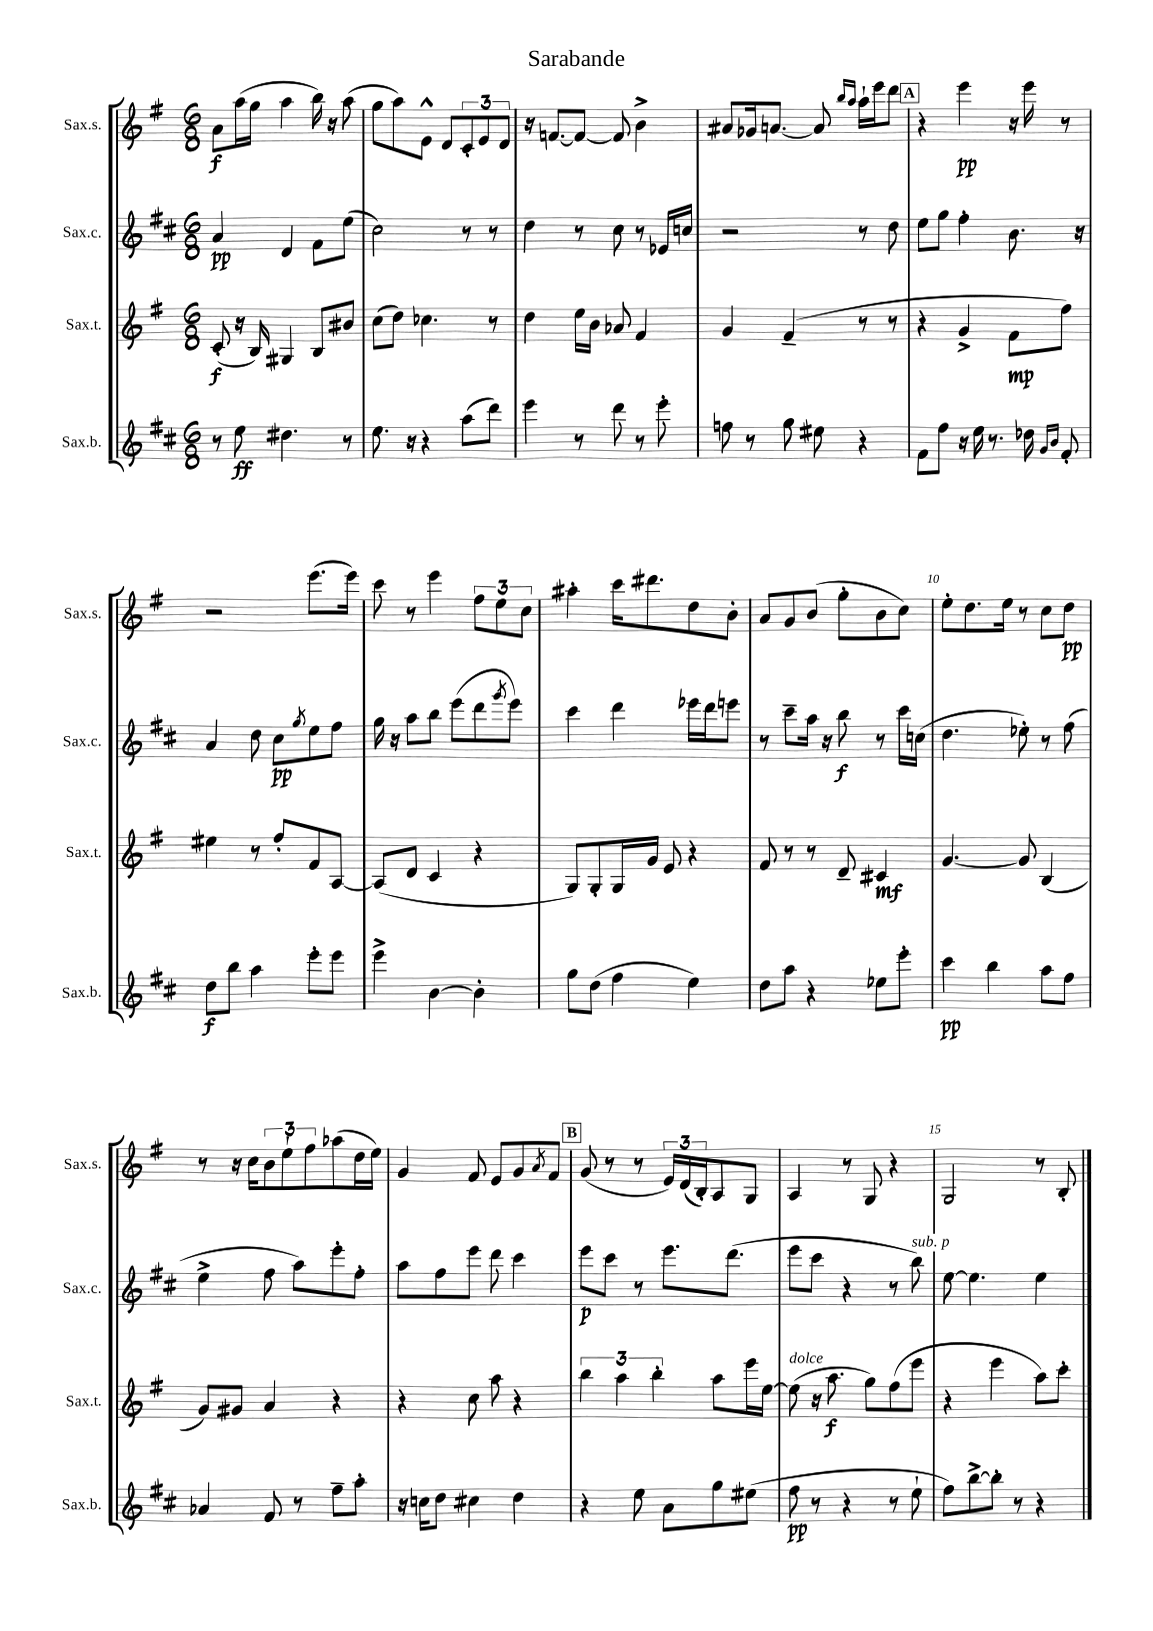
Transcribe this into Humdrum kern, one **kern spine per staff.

**kern	**kern	**kern	**kern
*staff4	*staff3	*staff2	*staff1
*clefG2	*clefG2	*clefG2	*clefG2
*k[f#c#]	*k[f#]	*k[f#c#]	*k[f#]
*M6/8	*M6/8	*M6/8	*M6/8
8r	(8c'	4a	8a
8ee	16r	.	(16aa
.	16B)	.	16gg
4.dd#	4G#	4d	4aa
.	8B	8f#	16bb)
.	.	.	16r
8r	8b#	(8ee	(8aa
=	=	=	=
8.ee	(8cc	2cc#)	8gg
.	8dd)	.	8aa)
16r	.	.	.
4r	4.cc-	.	8e^^
.	.	.	8d
(8aa	.	8r	12c'
.	.	.	12e
8ddd)	8r	8r	.
.	.	.	12d
=	=	=	=
4eee	4dd	4dd	16r
.	.	.	[8.f
8r	16ee	8r	8f_
.	16b	.	.
8ddd	8a-	8cc#	8f]
8r	4f#	8r	4b^
8eee'	.	16e-	.
.	.	16cc	.
=	=	=	=
8ff	4g	2r	8a#
8r	.	.	16g-
.	.	.	[8.a
8gg	(4f#~	.	.
8ee#	.	.	8a]
.	.	.	16qqbb
.	.	.	16qqaa
4r	8r	8r	16aa`
.	.	.	16eee
.	8r	8dd	8ddd
=	=	=	=
8f#	4r	8ee	4r
8ff#	.	8gg	.
16r	4g^	4ff#'	4eee
16ee	.	.	.
8.r	.	.	.
.	8f#	8.b	16r
16dd-	.	.	16eee
16qqg	.	.	.
16qqb	.	.	.
8f#'	8ff#)	.	8r
.	.	16r	.
=	=	=	=
8dd	4ee#	4a	2r
8bb	.	.	.
4aa	8r	8dd	.
.	8ff#'	8cc#	.
.	.	8qgg	.
8eee'	8f#	8ee	(8.eee
8eee	[8A	8ff#	.
.	.	.	16eee)
=	=	=	=
4eee^	(8A]	16gg	8ccc
.	.	16r	.
.	8d	8aa	8r
[4b	4c	8bb	4eee
.	.	(8eee	.
4b']	4r	8ddd	12ff#
.	.	.	12ee
.	.	8qggg	.
.	.	8eee)	.
.	.	.	12cc
=	=	=	=
8gg	8G)	4ccc#	4aa#'
(8dd	8G'	.	.
4ff#	16G	4ddd	16ccc
.	16g	.	8.ddd#
.	8e	.	.
4ee)	4r	16eee-	8dd
.	.	16ddd	.
.	.	8eee	8b'
=	=	=	=
8dd	8f#	8r	8a
8aa	8r	8ccc#~	8g
4r	8r	16aa	(8b
.	.	16r	.
.	8d~	8bb	8gg'
8ee-	4c#	8r	8b
8eee'	.	16ccc#	8cc)
.	.	(16cc	.
=	=	=	=
4ccc#	[4.g	4.dd	8ee'
.	.	.	8.dd
4bb	.	.	.
.	.	.	16ee
.	8g]	8ee-')	8r
8aa	(4B	8r	8cc
8ff#	.	(8ff#	8dd
=	=	=	=
4a-	8g)	4ee^	8r
.	8g#	.	16r
.	.	.	16cc
8f#	4a	8ff#	12b
.	.	.	12ee`
8r	.	8aa)	.
.	.	.	12ff#
8ff#~	4r	8eee'	(8aa-
8aa'	.	8ff#'	16dd
.	.	.	16ee)
=	=	=	=
16r	4r	8aa	4g
16cc	.	.	.
8dd	.	8ff#	.
4cc#	8cc	8eee	8f#
.	8aa	8ddd	8e
4dd	4r	4ccc#	8g
.	.	.	8qa
.	.	.	8f#
=	=	=	=
4r	6bb	8eee	(8g
.	.	8ccc#	8r
.	6aa	.	.
8ee	.	8r	8r
.	6bb'	.	.
8a	.	8.eee	24e)
.	.	.	(24d
.	.	.	24B')
8gg	8aa	.	8A
.	.	(8.ddd	.
(8ee#	16eee	.	8G
.	[16ee	.	.
=	=	=	=
8ff#	(8ee]	8eee	4A
8r	16r	8ccc#	.
.	8.aa	.	.
4r	.	4r	8r
.	8gg)	.	8G
8r	(8ff#	8r	4r
8ee`	8eee	8bb)	.
=	=	=	=
8ff#)	4r	[8ee	2G
[8bb^	.	4.ee]	.
8bb']	4eee	.	.
8r	.	.	.
4r	8aa)	4ee	8r
.	8ccc'	.	8B'
==	==	==	==
*-	*-	*-	*-
